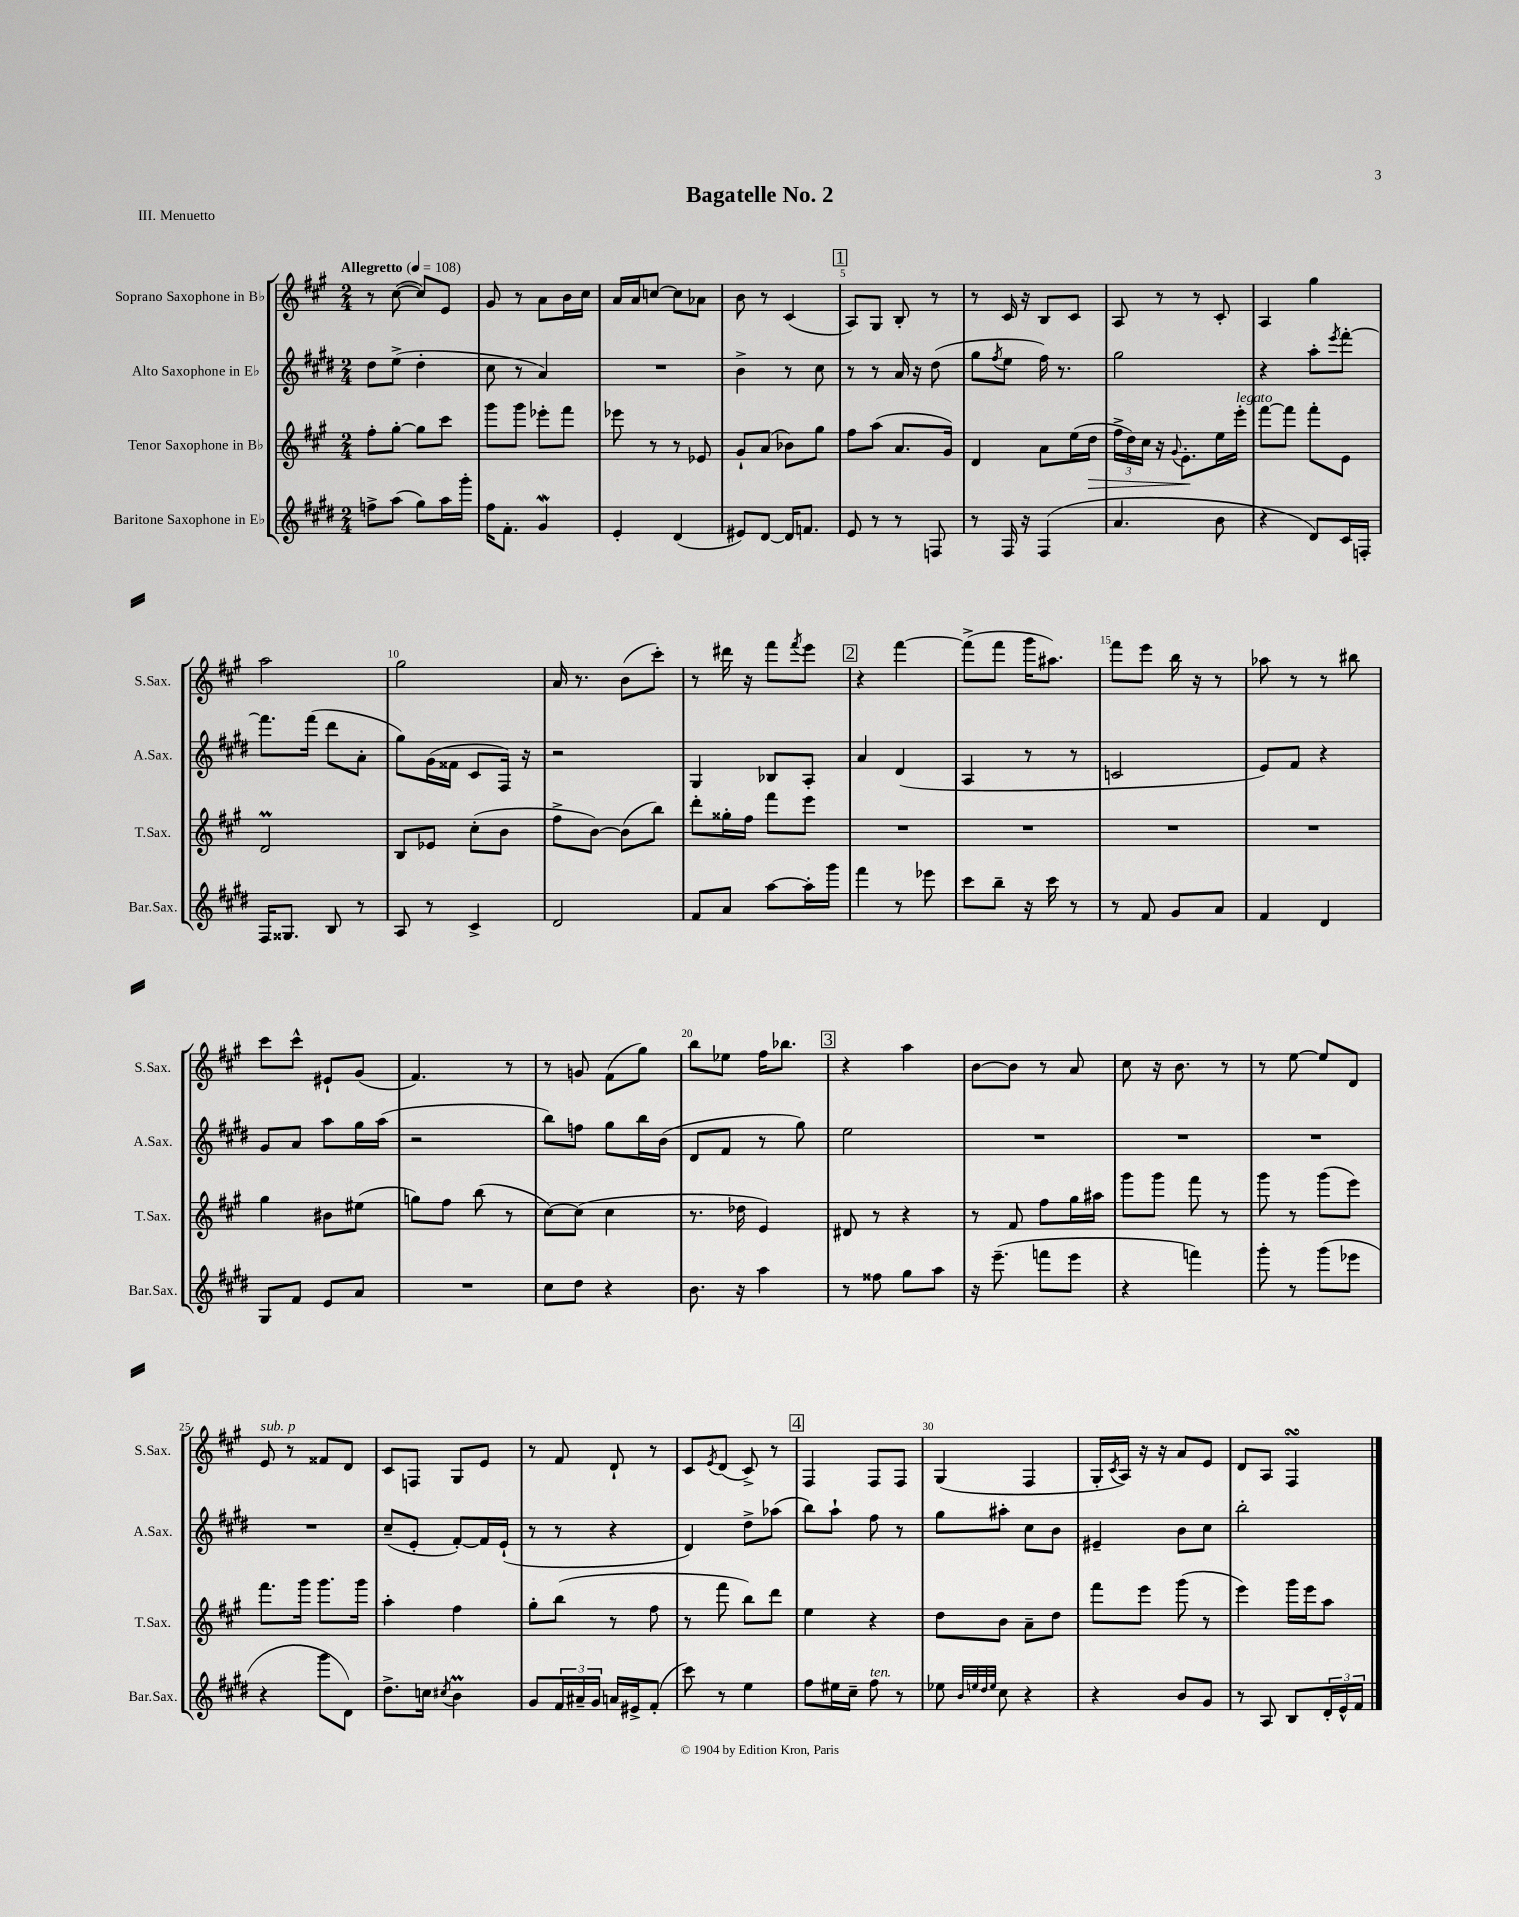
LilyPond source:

\header { title = "Bagatelle No. 2" piece = "III. Menuetto" }
<<
\new StaffGroup <<
\new Staff = "s0" \with { instrumentName = "Soprano Saxophone in Bb" shortInstrumentName = "S.Sax." } {
    \clef treble \key a \major \numericTimeSignature \time 2/4 \tempo "Allegretto" 4 = 108
    r8 cis''8~( cis''8) e'8 |
    gis'8 r8 a'8 b'16 cis''16 |
    a'16 a'16 c''8~ c''8 aes'8 |
    b'8 r8 cis'4( |
    \mark \markup { \box "1" } a8) gis8 b8-. r8 |
    r8 cis'16 r16 b8 cis'8 |
    a8 r8 r8 cis'8-. |
    a4 gis''4 |
    a''2 |
    gis''2 |
    a'16 r8. b'8( cis'''8-.) |
    r8 dis'''16 r16 fis'''8 \acciaccatura { fis'''8 } e'''8 |
    \mark \markup { \box "2" } r4 fis'''4~ |
    fis'''8->( fis'''8 gis'''16 ais''8.) |
    fis'''8 e'''8 b''16 r16 r8 |
    aes''8 r8 r8 bis''8 |
    cis'''8 cis'''8-^ eis'8-! gis'8( |
    fis'4.) r8 |
    r8 g'8 fis'8( gis''8) |
    b''8 ees''8 fis''16 bes''8. |
    \mark \markup { \box "3" } r4 a''4 |
    b'8~ b'8 r8 a'8 |
    cis''8 r16 b'8. r8 |
    r8 e''8~ e''8 d'8 |
    e'8^\markup { \italic "sub. p" } r8 fisis'8 d'8 |
    cis'8 f8 gis8 e'8 |
    r8 fis'8 d'8-! r8 |
    cis'8 \acciaccatura { e'8 } d'8( cis'8->) r8 |
    \mark \markup { \box "4" } fis4 fis8 fis8 |
    gis4( fis4 |
    gis16-. \acciaccatura { cis'8 } a16) r16 r16 a'8 e'8 |
    d'8 a8 fis4\turn \bar "|." |
}
\new Staff = "s1" \with { instrumentName = "Alto Saxophone in Eb" shortInstrumentName = "A.Sax." } {
    \clef treble \key e \major \numericTimeSignature \time 2/4
    dis''8 e''8->( dis''4-. |
    cis''8 r8 a'4) |
    R2 |
    b'4-> r8 cis''8 |
    \mark \markup { \box "1" } r8 r8 a'16 r16 dis''8( |
    gis''8 \acciaccatura { fis''8 } e''8 fis''16) r8. |
    gis''2 |
    r4 a''8-. \acciaccatura { e'''8 } fis'''8~-. |
    fis'''8. fis'''16( dis'''8 a'8-. |
    gis''8) gis'16( fisis'16 cis'8 fis16) r16 |
    r2 |
    gis4 bes8 a8-. |
    \mark \markup { \box "2" } a'4 dis'4( |
    a4 r8 r8 |
    c'2 |
    e'8) fis'8 r4 |
    gis'8 a'8 a''8 gis''16 a''16( |
    r2 |
    b''8) f''8 gis''8 b''16 b'16( |
    dis'8 fis'8 r8 gis''8) |
    \mark \markup { \box "3" } e''2 |
    R2 |
    R2 |
    R2 |
    R2 |
    cis''8--( e'8-. fis'8~-.) fis'16 e'16-!( |
    r8 r8 r4 |
    dis'4) dis''8-> aes''8( |
    \mark \markup { \box "4" } b''8) a''8-! fis''8 r8 |
    gis''8 ais''8-. cis''8 b'8 |
    eis'4-- b'8 cis''8 |
    b''2-. \bar "|." |
}
\new Staff = "s2" \with { instrumentName = "Tenor Saxophone in Bb" shortInstrumentName = "T.Sax." } {
    \clef treble \key a \major \numericTimeSignature \time 2/4
    fis''8-. gis''8~-. gis''8 cis'''8 |
    gis'''8 gis'''8 ees'''8-. fis'''8 |
    ees'''8 r8 r8 ees'8 |
    gis'8-! a'8( bes'8) gis''8 |
    \mark \markup { \box "1" } fis''8 a''8( a'8. gis'16) |
    d'4 a'8 e''16( d''16\> |
    \tuplet 3/2 { fis''16-> d''16) cis''16 } r16 \appoggiatura { gis'8 } e'8.-.\! e''16 e'''16-.^\markup { \italic "legato" } |
    fis'''8~ fis'''8 fis'''8-. e'8 |
    d'2\prall |
    b8 ees'8 cis''8-.( b'8 |
    fis''8-> b'8~) b'8( b''8) |
    d'''8-. gisis''16-. fis''16 fis'''8 e'''8 |
    \mark \markup { \box "2" } R2 |
    R2 |
    R2 |
    R2 |
    gis''4 bis'8 eis''8( |
    g''8) fis''8 b''8( r8 |
    cis''8~) cis''8( cis''4 |
    r8. des''16 e'4) |
    \mark \markup { \box "3" } dis'8 r8 r4 |
    r8 fis'8 fis''8 gis''16 ais''16 |
    gis'''8 gis'''8 fis'''8 r8 |
    gis'''8 r8 gis'''8( e'''8) |
    fis'''8. gis'''16 gis'''8. gis'''16 |
    a''4-. fis''4 |
    gis''8-. b''8( r8 fis''8 |
    r8 fis'''8 b''8) d'''8 |
    \mark \markup { \box "4" } e''4 r4 |
    d''8 b'8 a'8-- d''8 |
    fis'''8 e'''8 gis'''8( r8 |
    e'''4) gis'''16 e'''16 a''8 \bar "|." |
}
\new Staff = "s3" \with { instrumentName = "Baritone Saxophone in Eb" shortInstrumentName = "Bar.Sax." } {
    \clef treble \key e \major \numericTimeSignature \time 2/4
    f''8-> a''8( gis''8) a''16 gis'''16-. |
    fis''16 fis'8.-. gis'4\mordent |
    e'4-. dis'4( |
    eis'8) dis'8~ dis'16 f'8. |
    \mark \markup { \box "1" } e'8 r8 r8 f8 |
    r8 fis16 r16 fis4( |
    a'4. b'8 |
    r4 dis'8) cis'16 f16-. |
    fis16 gisis8. b8 r8 |
    a8 r8 cis'4-> |
    dis'2 |
    fis'8 a'8 a''8~ a''16-. gis'''16 |
    \mark \markup { \box "2" } fis'''4 r8 ees'''8 |
    cis'''8 b''8-- r16 cis'''16 r8 |
    r8 fis'8 gis'8 a'8 |
    fis'4 dis'4 |
    gis8 fis'8 e'8 a'8 |
    R2 |
    cis''8 dis''8 r4 |
    b'8. r16 a''4 |
    \mark \markup { \box "3" } r8 fisis''8 gis''8 a''8 |
    r16 e'''8.--( f'''8 e'''8 |
    r4 f'''4) |
    gis'''8-. r8 gis'''8( ees'''8 |
    r4 gis'''8 dis'8) |
    dis''8.-> c''16 \acciaccatura { cis''8 } b'4\prall |
    gis'8 \tuplet 3/2 { fis'16 ais'16-- gis'16 } a'16 eis'16-> fis'8-.( |
    cis'''8) r8 e''4 |
    \mark \markup { \box "4" } fis''8 eis''16 cis''16-- fis''8^\markup { \italic "ten." } r8 |
    ees''8 \grace { b'32 e''32 dis''32 e''32 } cis''8 r4 |
    r4 b'8 gis'8 |
    r8 a8 b8 \tuplet 3/2 { dis'16-. e'16-^ fis'16 } \bar "|." |
}
>>
>>
\layout { \context { \Score \override BarNumber.break-visibility = ##(#f #t #t) barNumberVisibility = #(every-nth-bar-number-visible 5) } }
